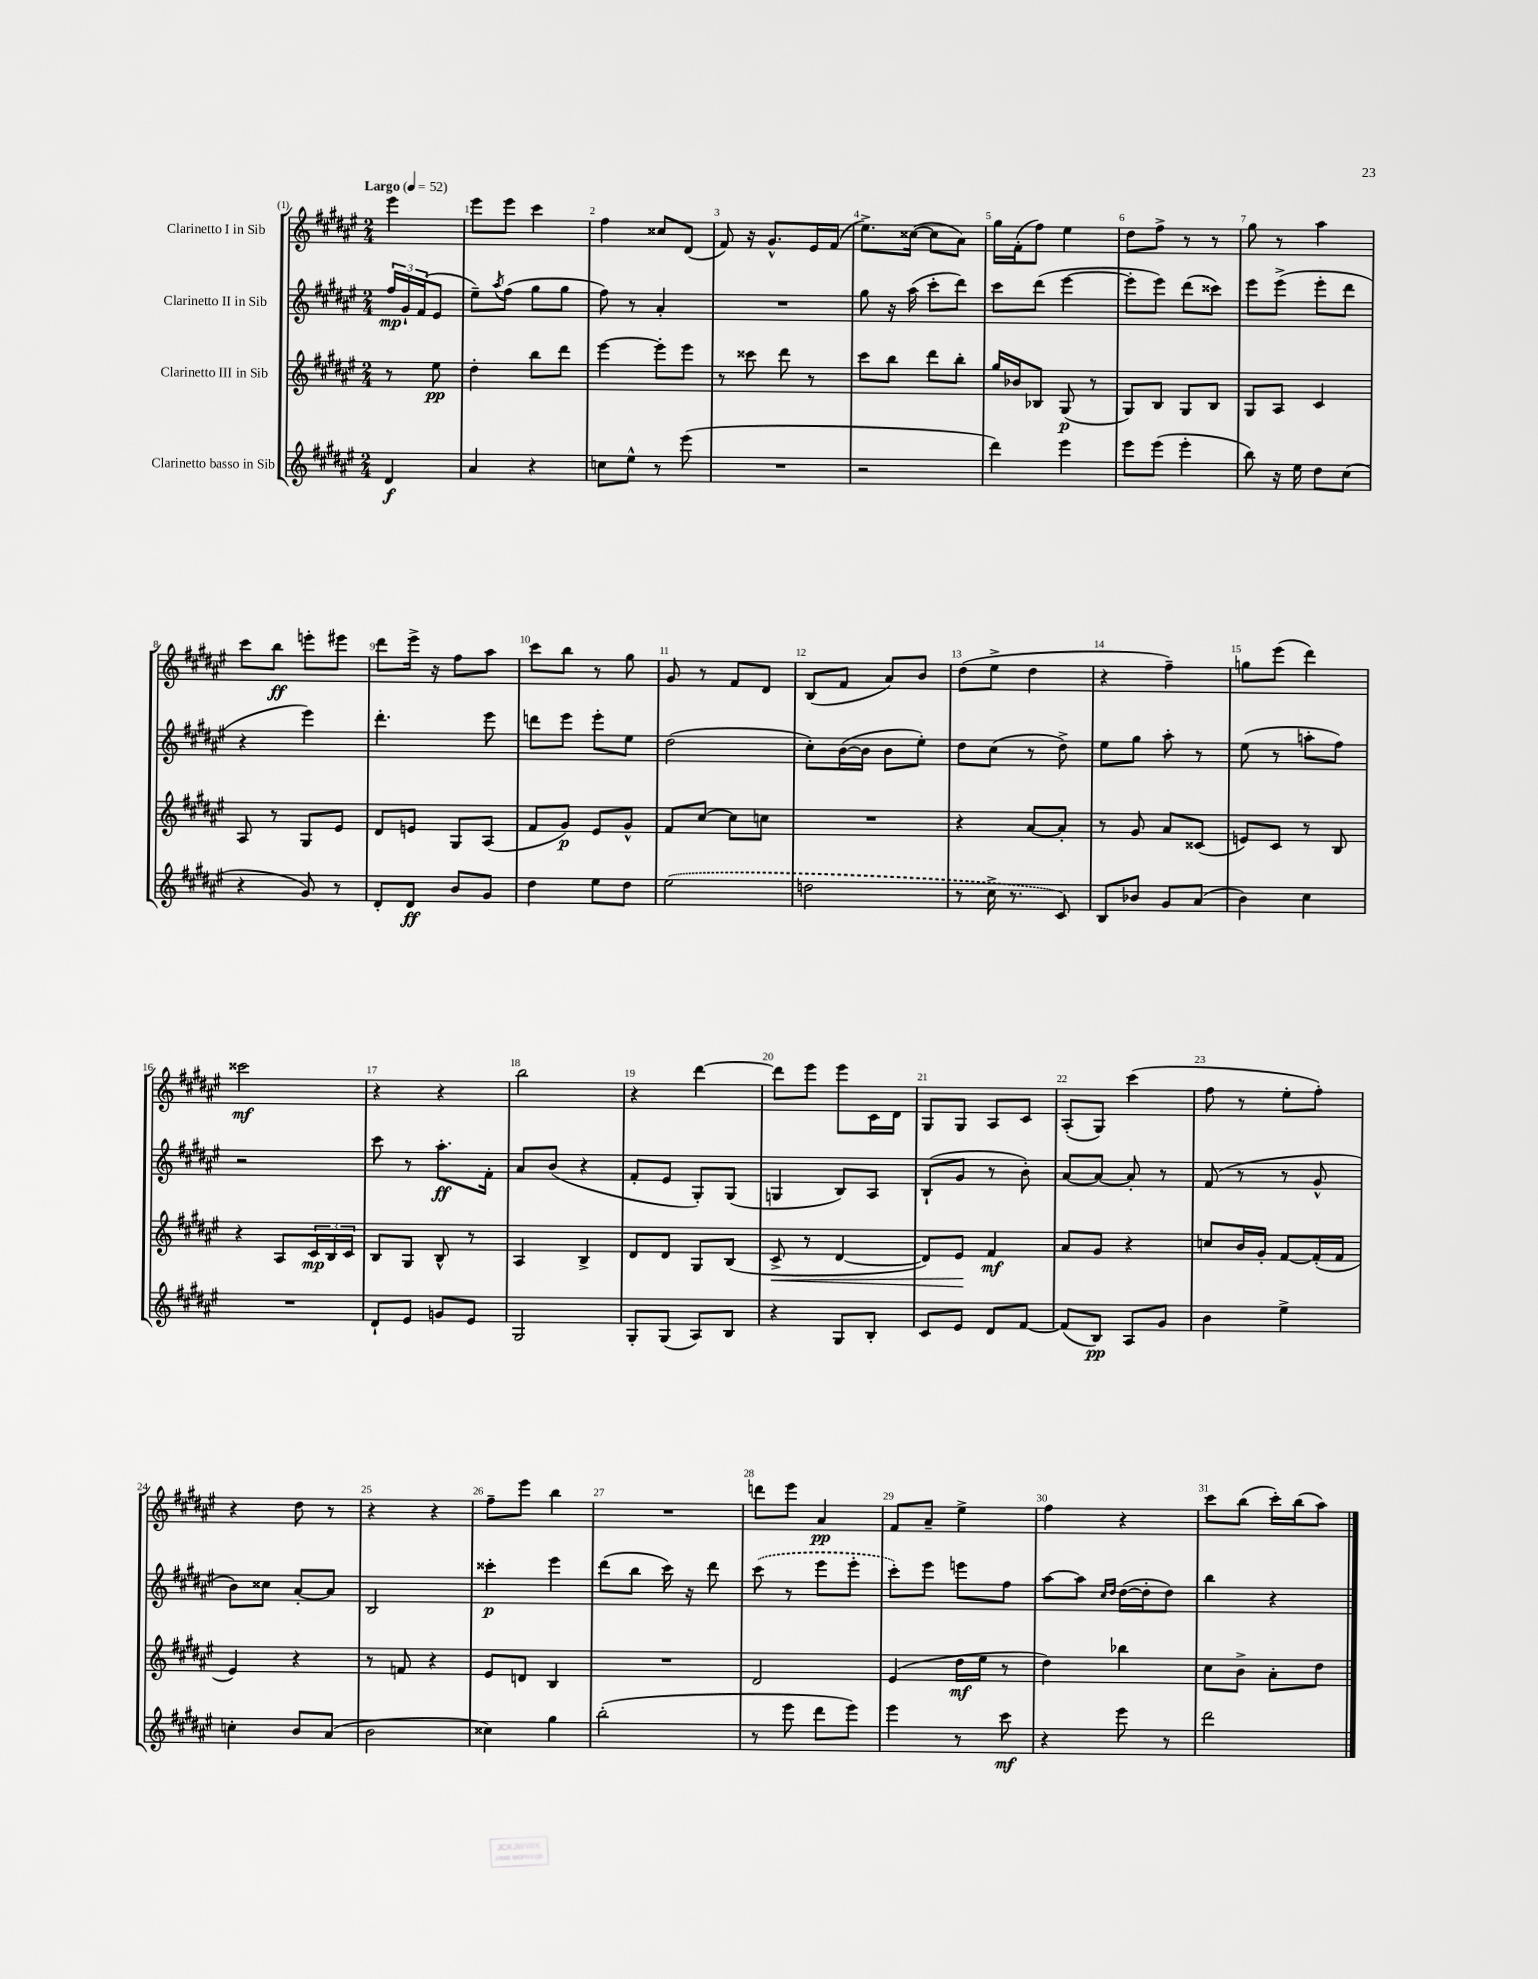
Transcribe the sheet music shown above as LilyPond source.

<<
\new StaffGroup <<
\new Staff = "s0" \with { instrumentName = "Clarinetto I in Sib" } {
    \clef treble \key fis \major \numericTimeSignature \time 2/4 \partial 4 \tempo "Largo" 4 = 52
    eis'''4 |
    eis'''8 eis'''8 cis'''4 |
    fis''4 cisis''8 dis'8( |
    fis'8) r16 gis'8.-^ eis'16 fis'16( |
    eis''8.->) cisis''16~( cisis''8 ais'8) |
    gis''16 fis'16-.( fis''8) eis''4 |
    dis''8 fis''8-> r8 r8 |
    gis''8 r8 ais''4 |
    cis'''8 b''8\ff e'''8-. eis'''8 |
    dis'''8 eis'''16-> r16 fis''8 ais''8 |
    cis'''8 b''8 r8 gis''8 |
    gis'8 r8 fis'8 dis'8 |
    b8( fis'8 ais'8) b'8 |
    dis''8( eis''8-> dis''4 |
    r4 fis''4--) |
    g''8 eis'''8( dis'''4) |
    cisis'''2\mf |
    r4 r4 |
    b''2 |
    r4 dis'''4~ |
    dis'''8 eis'''8 eis'''8 cis'16 dis'16 |
    gis8 gis8 ais8 cis'8 |
    ais8-.( gis8) cis'''4( |
    fis''8 r8 eis''8-. fis''8-.) |
    r4 dis''8 r8 |
    r4 r4 |
    fis''8-- eis'''8 b''4 |
    R2 |
    d'''8 eis'''8 ais'4\pp |
    fis'8 ais'8-- eis''4-> |
    fis''4 r4 |
    cis'''8 b''8( cis'''16-.) b''16( ais''8) \bar "|." |
}
\new Staff = "s1" \with { instrumentName = "Clarinetto II in Sib" } {
    \clef treble \key fis \major \numericTimeSignature \time 2/4 \partial 4
    \tuplet 3/2 { fis''16\mp gis'16-! fis'16( } eis'8 |
    eis''8--) \acciaccatura { ais''8 } fis''8( gis''8 gis''8 |
    fis''8) r8 ais'4-. |
    R2 |
    gis''8 r16 ais''16( cis'''8-. dis'''8) |
    cis'''8 dis'''8( eis'''4~ |
    eis'''8-. eis'''8) dis'''8( cisis'''8) |
    eis'''8 eis'''8->( eis'''8-. dis'''8 |
    r4 eis'''4) |
    dis'''4.-. eis'''8 |
    d'''8 eis'''8 eis'''8-. eis''8 |
    dis''2( |
    cis''8-.) b'16~( b'16 b'8 eis''8-.) |
    dis''8 cis''8( r8 dis''8->) |
    eis''8 gis''8 ais''8-. r8 |
    eis''8( r8 a''8-. fis''8) |
    r2 |
    cis'''8 r8 ais''8.-.\ff fis'16-. |
    ais'8 b'8( r4 |
    fis'8-. eis'8 gis8-.) gis8( |
    g4 b8) ais8 |
    b8-!( gis'8 r8 b'8-.) |
    ais'8~ ais'8~ ais'8-. r8 |
    fis'8( r8 r8 gis'8-^ |
    b'8) cisis''8 ais'8~-. ais'8 |
    b2 |
    cisis'''4-.\p eis'''4 |
    dis'''8( b''8 cis'''16) r16 dis'''8 |
    \once \slurDashed cis'''8( r8 eis'''8 eis'''8-. |
    cis'''8-.) eis'''8 e'''8 fis''8 |
    ais''8~ ais''8 \grace { cis''16 dis''16 } dis''16~( dis''16-. dis''8) |
    b''4 r4 \bar "|." |
}
\new Staff = "s2" \with { instrumentName = "Clarinetto III in Sib" } {
    \clef treble \key fis \major \numericTimeSignature \time 2/4 \partial 4
    r8 eis''8\pp |
    dis''4-. b''8 dis'''8 |
    eis'''4~ eis'''8-. eis'''8 |
    r8 cisis'''8 dis'''8 r8 |
    cis'''8 b''8 dis'''8 b''8-. |
    gis''16 bes'16 bes8 gis8\p( r8 |
    gis8) b8 gis8 b8 |
    gis8 ais8 cis'4 |
    ais8 r8 gis8 eis'8 |
    dis'8 e'8 gis8 ais8( |
    fis'8 gis'8\p) eis'8 gis'8-^ |
    fis'8 cis''8~ cis''8 c''8 |
    R2 |
    r4 ais'8~ ais'8-. |
    r8 gis'8 ais'8 cisis'8( |
    e'8) cis'8 r8 b8 |
    r4 ais8 \tuplet 3/2 { cis'16\mp b16 cis'16 } |
    b8 gis8 b8-^ r8 |
    ais4 b4-> |
    dis'8 dis'8 gis8 b8( |
    cis'8->\< r8 dis'4~ |
    dis'8) eis'8\! fis'4\mf |
    ais'8 gis'8 r4 |
    c''8 b'16 gis'16-. fis'8~ fis'16-.( fis'16 |
    eis'4) r4 |
    r8 f'8 r4 |
    eis'8 d'8 b4 |
    R2 |
    dis'2 |
    eis'4( dis''16\mf eis''16 r8 |
    dis''4) bes''4 |
    cis''8 b'8-> ais'8-. dis''8 \bar "|." |
}
\new Staff = "s3" \with { instrumentName = "Clarinetto basso in Sib" } {
    \clef treble \key fis \major \numericTimeSignature \time 2/4 \partial 4
    dis'4\f |
    ais'4 r4 |
    c''8 eis''8-^ r8 eis'''8( |
    R2 |
    r2 |
    dis'''4) eis'''4 |
    eis'''8 eis'''8( eis'''4-. |
    b''8) r16 eis''16 dis''8 cis''8( |
    r4 gis'8) r8 |
    dis'8-. dis'8\ff b'8 gis'8 |
    dis''4 eis''8 dis''8 |
    \once \slurDashed eis''2( |
    d''2 |
    r8 cis''16-> r8. cis'8) |
    b8 bes'8 gis'8 ais'8( |
    b'4) cis''4 |
    R2 |
    dis'8-! eis'8 g'8 eis'8 |
    gis2 |
    gis8-. gis8( ais8) b8 |
    r4 gis8 b8-. |
    cis'8 eis'8 dis'8 fis'8~ |
    fis'8( b8\pp) ais8 gis'8 |
    b'4 eis''4-> |
    c''4-. b'8 ais'8( |
    b'2 |
    cisis''4) gis''4 |
    b''2-.( |
    r8 eis'''8 dis'''8 eis'''8) |
    eis'''4 r8 cis'''8\mf |
    r4 eis'''8 r8 |
    dis'''2 \bar "|." |
}
>>
>>
\layout { \context { \Score \override BarNumber.break-visibility = ##(#f #t #t) barNumberVisibility = #all-bar-numbers-visible } }
